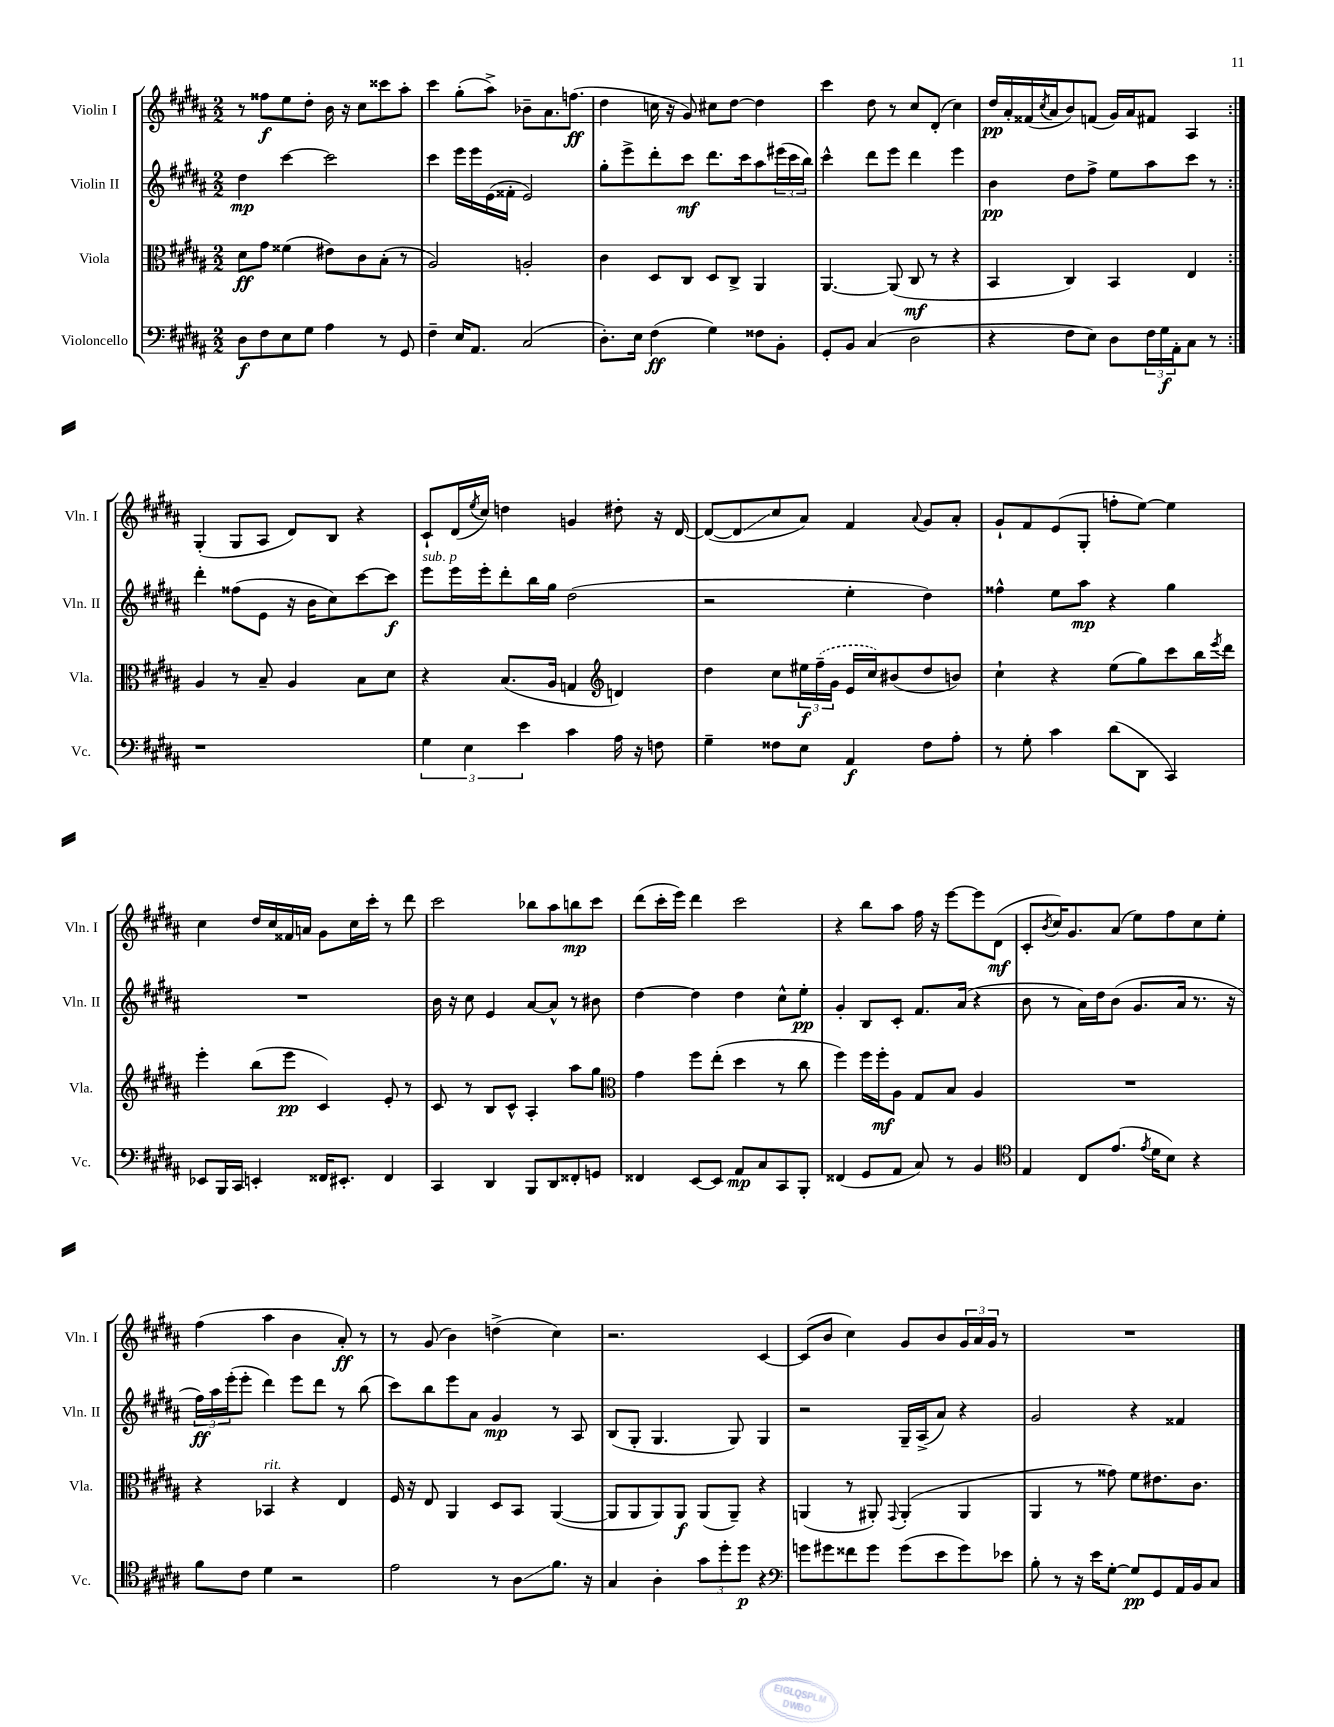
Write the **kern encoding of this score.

**kern	**kern	**kern	**kern
*staff4	*staff3	*staff2	*staff1
*clefF4	*clefC3	*clefG2	*clefG2
*k[f#c#g#d#a#]	*k[f#c#g#d#a#]	*k[f#c#g#d#a#]	*k[f#c#g#d#a#]
*M2/2	*M2/2	*M2/2	*M2/2
8D#	8d#	4dd#	8r
8F#	8g#	.	8ff##
8E	(4f##	[4ccc#	8ee
8G#	.	.	8dd#'
4A#	8e#)	2ccc#]	16b
.	.	.	16r
.	8c#	.	8cc#
8r	(8B'	.	8ccc##
8GG#	8r	.	8aa#'
=	=	=	=
4F#~	2A#)	4ccc#	4ccc#
16E	.	16eee	(8gg#'
8.AA#	.	16eee	.
.	.	(16e	8aa#^)
.	.	16f##'	.
(2C#	2A'	2e)	8b-~
.	.	.	8.a#
.	.	.	(8.ff
=	=	=	=
8.D#')	4c#	8gg#'	4dd#
.	.	8eee^	.
16E	.	.	.
(4F#	8D#	8ddd#'	16cc
.	.	.	16r
.	8C#	8ccc#	8g#)
4G#)	8D#	8.ddd#	8cc#
.	8C#^	.	[8dd#
.	.	16ccc#	.
8F##	4AA#	8aa#	4dd#]
8BB'	.	(24eee#	.
.	.	24ccc#	.
.	.	24bb)	.
=	=	=	=
8GG#'	[4.AA#	4ccc#^^	4ccc#
8BB	.	.	.
(4C#	.	8ddd#	8dd#
.	(8AA#]	8eee	8r
2D#	8C#	4ddd#	8cc#
.	8r	.	(8d#'
.	4r	4eee	4cc#)
=	=	=	=
4r	4BB	4b	16dd#
.	.	.	16a#'
.	.	.	(16f##
.	.	.	8qcc#
.	.	.	16a#
8F#	4C#)	8dd#	8b)
8E)	.	8ff#^	(8f
8D#	4BB	8ee	16g#)
.	.	.	16a#
24F#	.	8aa#	8f#
24G#	.	.	.
24AA#'	.	.	.
8C#	4E	8ccc#	4A#
8r	.	8r	.
=:|!	=:|!	=:|!	=:|!
1r	4A#	4ddd#'	(4G#'
.	8r	(8ff##	8G#
.	8B~	8e	8A#
.	4A#	16r	8d#)
.	.	16b	.
.	.	8cc#)	8B
.	8B	[8ccc#	4r
.	8d#	8ccc#]	.
=	=	=	=
6G#	4r	8eee	8c#`
.	.	16eee	(16d#
6E	.	.	.
.	.	.	8qee
.	.	16eee'	16cc#)
.	(8.B	8ddd#'	4dd
6e	.	.	.
.	.	16bb	.
.	16A#	16gg#	.
4c#	4G	(2dd#	4g
*	*clefG2	*	*
16A#	4d)	.	8dd#'
16r	.	.	.
8F	.	.	16r
.	.	.	[16d#
=	=	=	=
4G#~	4dd#	2r	(8d#_
.	.	.	8d#]
8F##	8cc#	.	8cc#
8E	24ee#	.	8a#)
.	(24ff#~	.	.
.	24g#	.	.
4AA#	16e	4ee'	4f#
.	16cc#)	.	.
.	(8b#	.	.
.	.	.	8qqa#
8F##	8dd#	4dd#)	8g#
8A#'	8b)	.	8a#'
=	=	=	=
8r	4cc#`	4ff##^^	8g#`
8G#'	.	.	8f#
4c#	4r	8ee	(8e
.	.	8aa#	8G#'
(8d#	(8ee	4r	8ff'
8DD#	8gg#)	.	[8ee)
4CC#)	8ccc#	4gg#	4ee]
.	16bb	.	.
.	8qeee	.	.
.	16ddd#	.	.
=	=	=	=
8EE-	4eee'	1r	4cc#
16BBB	.	.	.
16CC#	.	.	.
4EE'	(8bb	.	16dd#
.	.	.	16cc#
.	8eee	.	16f##
.	.	.	16a
16FF##	4c#)	.	8g#
8.EE#'	.	.	.
.	.	.	16cc#
.	.	.	16ccc#'
4FF##	8e'	.	8r
.	8r	.	8ddd#
=	=	=	=
4CC#	8c#	16b	2ccc#
.	.	16r	.
.	8r	8cc#	.
4DD#	8B	4e	.
.	8c#^^	.	.
8BBB	4A#'	[8a#	8bb-
8DD#	.	8a#^^]	8aa#
8FF##'	8aa#	8r	8bb
8GG	8gg#	8b#	8ccc#
=	=	=	=
*	*clefC3	*	*
4FF##	4g#	[4dd#	(8ddd#
.	.	.	16ccc#'
.	.	.	16eee)
[8EE	8ff#	4dd#]	4ddd#
8EE]	(8ee'	.	.
8AA#	4dd#	4dd#	2ccc#
8C#	.	.	.
8CC#	8r	8cc#^^	.
8BBB'	8cc#	8ee'	.
=	=	=	=
(4FF##	4ff#)	4g#'	4r
8GG#	16ff#	8B	8bb
.	16ff#'	.	.
8AA#	8A#	8c#'	8aa#
8C#)	8G#	8.f#	16ff#
.	.	.	16r
8r	8B	.	[8eee
.	.	(16a#	.
4BB	4A#	4r	8eee]
.	.	.	(8d#
=	=	=	=
*clefC4	*	*	*
4E	1r	8b	8c#'
.	.	.	8qb
.	.	8r	16cc#)
.	.	.	8.g#
8C#	.	16a#)	.
.	.	16dd#	.
(8.e	.	(8b	(8a#
.	.	8.g#	8ee)
8qe	.	.	.
16d#	.	.	.
8B)	.	.	8ff#
.	.	16a#	.
4r	.	8.r	8cc#
.	.	.	8ee'
.	.	16r	.
=	=	=	=
8f#	4r	24ff#)	(4ff#
.	.	24aa#	.
.	.	(24eee'	.
8c#	.	8eee'	.
4d#	4BB-	4ddd#)	4aa#
2r	4r	8eee	4b
.	.	8ddd#	.
.	4E	8r	8a#')
.	.	(8bb	8r
=	=	=	=
2e	16F#	8ccc#)	8r
.	16r	.	.
.	8E	8bb	(8g#
.	4AA#	8eee	4b)
.	.	8a#	.
8r	8D#	4g#	(4dd^
8A#	8BB	.	.
8.f#	([4AA#	8r	4cc#)
.	.	8A#	.
16r	.	.	.
=	=	=	=
4G#	8AA#]	(8B	2.r
.	8AA#	8G#'	.
4A#'	8AA#)	4.G#	.
.	8AA#	.	.
12g#	(8AA#	.	.
12dd#'	.	.	.
.	8AA#~)	8G#)	.
12dd#	.	.	.
4r	4r	4G#	[4c#
=	=	=	=
*clefF4	*	*	*
8g	(4AA	2r	(8c#]
8g#	.	.	8b
8f##	8r	.	4cc#)
8g#	8AA#')	.	.
.	8qqGG#	.	.
(8g#	(4AA#'	16G#~	8g#
.	.	(16A#^	.
8e	.	8a#)	8b
8g#)	4AA#	4r	24g#
.	.	.	24a#
.	.	.	24g#
8e-	.	.	8r
=	=	=	=
8B'	4AA#	2g#	1r
8r	.	.	.
16r	8r	.	.
16e	.	.	.
[8G#'	8g##)	.	.
8G#]	8f#	4r	.
8GG#	8.e#	.	.
16AA#	.	4f##	.
16BB	8.c#	.	.
8C#	.	.	.
==	==	==	==
*-	*-	*-	*-
